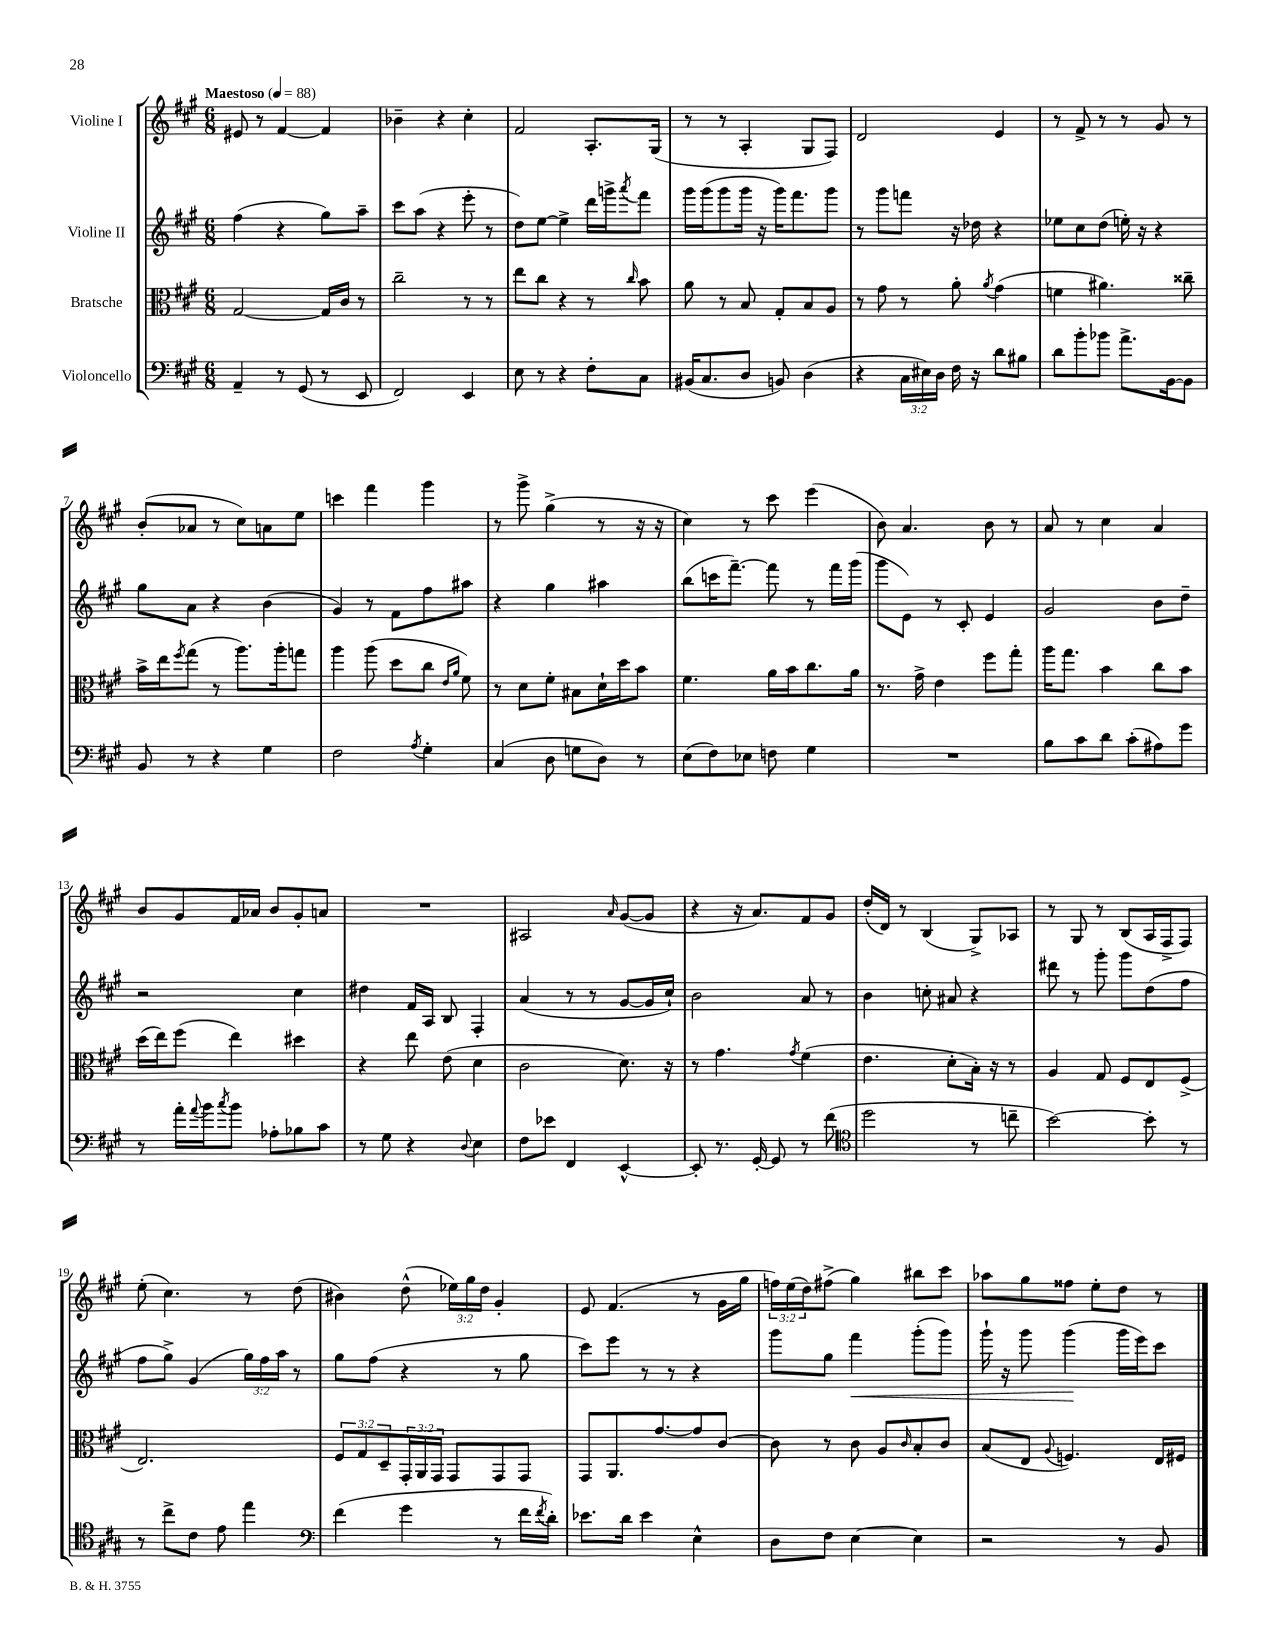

**kern	**kern	**kern	**dynam	**kern
*part4	*part3	*part2	*part2	*part1
*staff4	*staff3	*staff2	*staff2	*staff1
*I"Violoncello	*I"Bratsche	*I"Violine II	*	*I"Violine I
*clefF4	*clefC3	*clefG2	*	*clefG2
*k[f#c#g#]	*k[f#c#g#]	*k[f#c#g#]	*	*k[f#c#g#]
*M6/8	*M6/8	*M6/8	*	*M6/8
*MM88	*MM88	*MM88	*	*MM88
=1	=1	=1	=1	=1
!	!	!	!	!LO:TX:a:B:t=Maestoso
4AA~/	[2G#/	(4ff#\	.	8e#X/
.	.	.	.	8r
8r	.	4r	.	[4f#/
(8GG#/	.	.	.	.
8r	16G#/LL]	8gg#\L)	.	4f#/]
.	16c#/JJ	.	.	.
8EE/	8r	8aa~\J	.	.
=2	=2	=2	=2	=2
2FF#/)	2cc#~\	8ccc#\L	.	4b-X~\
.	.	(8aa\J	.	.
.	.	4r	.	4r
4EE/	8r	8eee'\	.	4cc#'\
.	8r	8r	.	.
=3	=3	=3	=3	=3
8E\	8ee\L	8dd\L)	.	2f#/
8r	8cc#\J	[8ee\J	.	.
4r	4r	4ee^\]	.	.
8F#'\L	8r	16ddd\LL	.	8.A'/L
.	.	16gggn^\J	.	.
.	16qqcc#/	8qaaa/	.	.
8C#\J	8b\	8fff#\J	.	.
.	.	.	.	(16G#/Jk
=4	=4	=4	=4	=4
(16BB#X/KL	8a\	16ggg#\LL	.	8r
8.C#/	.	(16ggg#\J	.	.
.	8r	8ggg#\	.	8r
8D/J	8B/	16ggg#\Jk	.	4A'/
.	.	16r	.	.
8BBn/)	8G#'/L	16ggg#\KL)	.	.
.	.	8.fff#\	.	.
(4D\	8B/	.	.	8G#/L
.	8A/J	8ggg#\J	.	8F#/J)
=5	=5	=5	=5	=5
4r	8r	8r	.	2d/
.	8g#\	8ggg#\L	.	.
24C#\LL	8r	8fffn\J	.	.
24E#X\)	.	.	.	.
24D\JJ	.	.	.	.
16F#\	8a'\	16r	.	.
16r	.	16dd-X\	.	.
.	8qa/	.	.	.
8d\L	(4g#\	4r	.	4e/
8B#X\J	.	.	.	.
=6	=6	=6	=6	=6
8d\L	4fn\	8ee-X\L	.	8r
8b'\	.	8cc#\	.	8f#^/
8b-X\J	4.a#X\)	(8dd\J	.	8r
8.a^\L	.	16een'\)	.	8r
.	.	16r	.	.
.	.	4r	.	8g#/
[16BB\k	.	.	.	.
8BB\J]	8cc##X~\	.	.	8r
!!LO:LB:g=z
=7	=7	=7	=7	=7
8BB/	16b^\LL	8gg#\L	.	(8b'/L
.	16ee\J	.	.	.
.	8qff#/	.	.	.
8r	(8gg#\J	8a\J	.	8a-X/J
4r	8r	4r	.	8r
.	8.aa\L)	.	.	8cc#\L)
4G#\	.	(4b\	.	8an\
.	16aa'\k	.	.	.
.	8ggn\J	.	.	8ee\J
=8	=8	=8	=8	=8
2F#\	4aa\	4g#/)	.	4cccn\
.	(8aa\	8r	.	4fff#\
.	8dd\L	8f#\L	.	.
8qA/	.	.	.	.
4G#'\	8cc#\J	8ff#\	.	4ggg#\
.	16qqe/LL	.	.	.
.	16qqa/JJ	.	.	.
.	8f#\)	8aa#X\J	.	.
=9	=9	=9	=9	=9
(4C#/	8r	4r	.	8r
.	8d\L	.	.	8ggg#^\
8D\	8f#'\J	4gg#\	.	(4gg#^\
8Gn\L	8B#X\L	.	.	.
8D\J)	16d`\L	4aa#X\	.	8r
.	16dd\J	.	.	.
8r	8b\J	.	.	16r
.	.	.	.	16r
=10	=10	=10	=10	=10
(8E\L	4.f#\	(8bb\L	.	4cc#\)
8F#\)	.	16cccn\K	.	.
.	.	[8.fff#~\J)	.	.
8E-X\J	.	.	.	8r
8Fn\	16a\LL	8fff#\]	.	8ccc#\
.	16b\J	.	.	.
4G#\	8.cc#\	8r	.	(4eee\
.	.	16fff#\LL	.	.
.	16a\Jk	(16ggg#\JJ	.	.
=11	=11	=11	=11	=11
2.r	8.r	8ggg#\L	.	8b\)
.	.	8e\J)	.	4.a/
.	16g#^\	.	.	.
.	4e\	8r	.	.
.	.	8c#'/	.	.
.	8ff#\L	4e/	.	8b\
.	8gg#'\J	.	.	8r
=12	=12	=12	=12	=12
8B\L	16aa\KL	2g#/	.	8a/
.	8.gg#\J	.	.	.
8c#\	.	.	.	8r
8d\J	4b\	.	.	4cc#\
(8c#'\L	.	.	.	.
8A#X\)	8cc#\L	8b\L	.	4a/
8g#\J	8b\J	8dd~\J	.	.
!!LO:LB:g=z
=13	=13	=13	=13	=13
8r	(16dd\LL	2r	.	8b/L
.	16ee\J)	.	.	.
16a'\LL	(8ff#\J	.	.	8g#/
8qqa/	.	.	.	.
16b\J	.	.	.	.
8qcc#/	.	.	.	.
8b\J	4ee\)	.	.	16f#/L
.	.	.	.	16a-X/JJ
8A-X'\L	.	.	.	8b/L
8B-X\	4dd#X\	4cc#\	.	8g#'/
8c#\J	.	.	.	8an/J
=14	=14	=14	=14	=14
8r	4r	4dd#X\	.	2.r
8G#\	.	.	.	.
4r	8ee\	16f#/LL	.	.
.	.	16A/JJ	.	.
.	(8e\	8B/	.	.
8qqD/	.	.	.	.
4E\	4d\	4F#'/	.	.
=15	=15	=15	=15	=15
8F#\L	2c#\	(4a/	.	2A#X/
8e-X\J	.	.	.	.
4FF#/	.	8r	.	.
.	.	8r	.	.
.	.	.	.	16qqa/
[4EE^^/	8.d\)	[8g#/L	.	([8g#/L
.	.	16g#/L]	.	8g#/J]
.	16r	16cc#`/JJ)	.	.
=16	=16	=16	=16	=16
8EE'/]	8r	2b\	.	4r
8.r	4.g#\	.	.	.
.	.	.	.	16r
[16GG#'/	.	.	.	8.a/L)
8GG#/]	.	.	.	.
.	8qg#/	.	.	.
8r	(4f#\	8a/	.	8f#/
(8f#\	.	8r	.	8g#/J
=17	=17	=17	=17	=17
*clefC4	*	*	*	*
2dd\	4.e\	4b\	.	(16dd'/LL
.	.	.	.	16d/JJ)
.	.	.	.	8r
.	.	8ccn'\	.	(4B/
.	8d'\L	8a#X/	.	.
8r	16B'\Jk)	4r	.	8G#^/L)
.	16r	.	.	.
8ccn~\	8r	.	.	8A-X/J
=18	=18	=18	=18	=18
[2b\)	4A/	8ddd#X\	.	8r
.	.	8r	.	8G#/
.	8G#/	8ggg#'\	.	8r
.	8F#/L	8ggg#\L	.	(8B/L
8b'\]	8E/	(8dd\	.	16A/L
.	.	.	.	16F#^/J
8r	(8F#^/J	8ff#\J	.	8F#/J)
!!LO:LB:g=z
=19	=19	=19	=19	=19
8r	2.E/)	8ff#\L	.	(8ee'\
8cc#^\L	.	8gg#^\J)	.	4.cc#\)
8c#\J	.	(4g#/	.	.
8e\	.	.	.	.
4ee\	.	24gg#\LL)	.	8r
.	.	24ff#\	.	.
.	.	24aa\JJ	.	.
.	.	8r	.	(8dd\
=20	=20	=20	=20	=20
*clefF4	*	*	*	*
(4f#\	12F#/L	8gg#\L	.	4b#X\)
.	12G#/	.	.	.
.	.	(8ff#\J	.	.
.	12D~/	.	.	.
4g#\	24GG#'/L	4r	.	(8dd^^\
.	24AA/	.	.	.
.	24GG#/JJ	.	.	.
.	8GG#/L	.	.	24ee-X\LL)
.	.	.	.	24gg#\
.	.	.	.	24dd\JJ
8r	8GG#/	8r	.	4g#'/
16f#\LL	8GG#/J	8gg#\	.	.
8qf#/	.	.	.	.
16d'\JJ)	.	.	.	.
=21	=21	=21	=21	=21
8.e-X\L	8GG#/L	8ccc#\L)	.	8e/
.	8.AA/	8eee\J	.	(4.f#/
16d\Jk	.	.	.	.
4e-\	.	8r	.	.
.	[8.g#/	.	.	.
.	.	8r	.	.
4E^^\	8g#/]	4r	.	8r
.	[8c#/J	.	.	16g#\LL
.	.	.	.	16gg#\JJ
=22	=22	=22	=22	=22
8D\L	8c#\]	8ggg#\L	.	24ffn\LL)
.	.	.	.	(24ee\
.	.	.	.	24dd\J)
8F#\J	8r	8gg#\J	.	(8ff#X^\J
!	!	!	!LO:HP:b	!
[4E\	8c#\	4fff#\	<	4gg#\)
.	8A/L	.	.	.
.	16qqc#/	.	.	.
4E\]	8B'/	(8ggg#'\L	.	8bb#X\L
.	8c#/J	8ggg#\J)	.	8ccc#\J
=23	=23	=23	=23	=23
2r	(8B/L	16ggg#`\	.	8aa-X\L
.	.	16r	.	.
.	8E/J	8ggg#\	.	8gg#\
.	8qqA/	.	.	.
.	4.Fn/)	(4ggg#\	.	8ff##X\J
.	.	.	.	8ee'\L
8r	.	16ggg#\LL	[	8dd\J
.	.	16eee\J)	.	.
8BB/	16E/LL	8ccc#\J	.	8r
.	16F#X/JJ	.	.	.
==	==	==	==	==
*-	*-	*-	*-	*-
